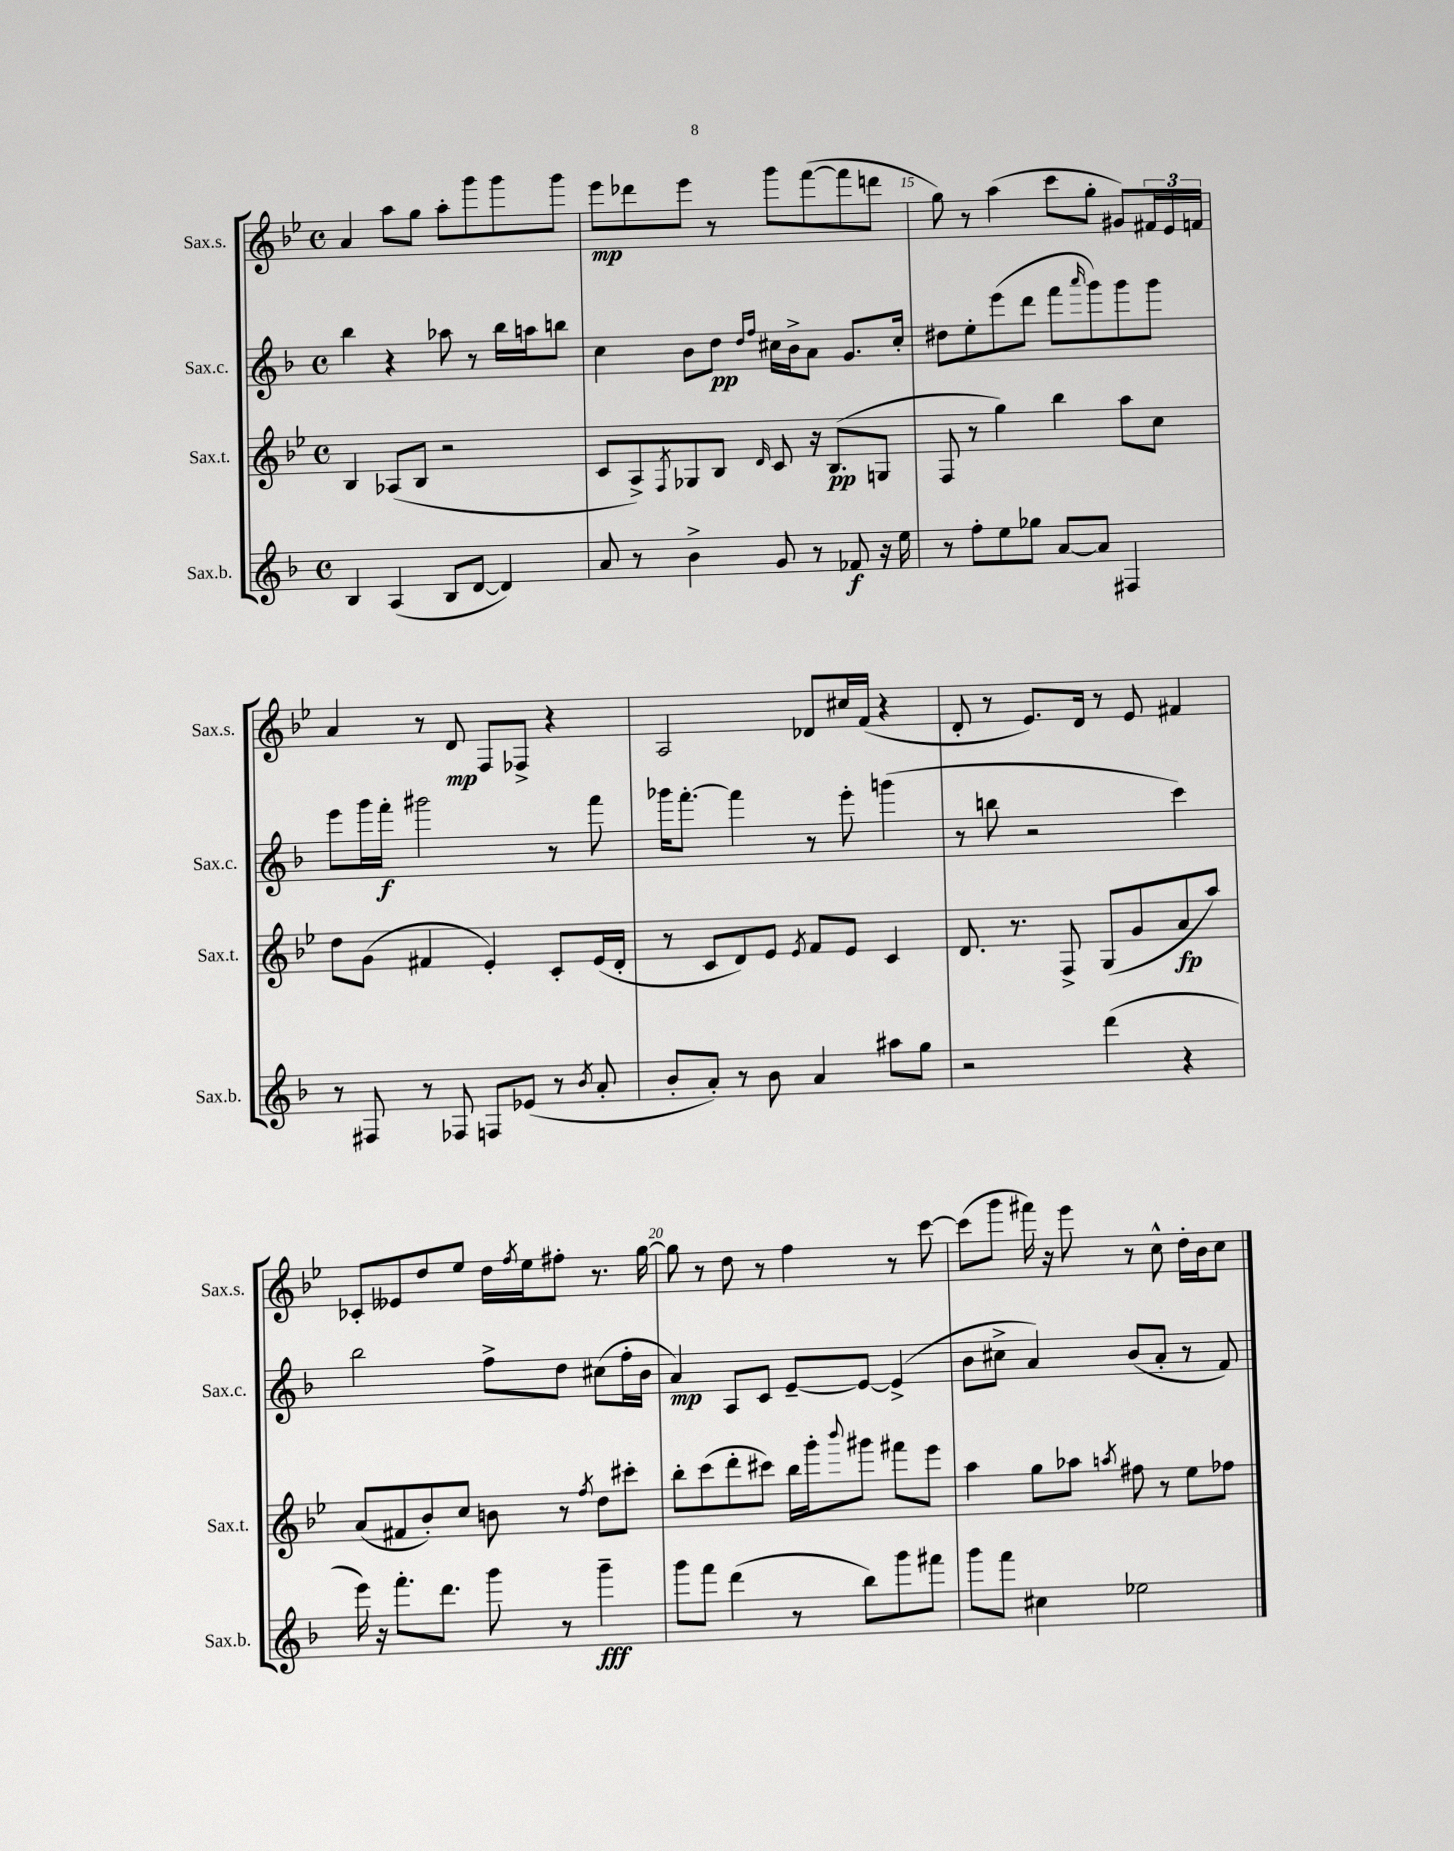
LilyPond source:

<<
\new StaffGroup <<
\new Staff = "s0" \with { instrumentName = "Sax.s." shortInstrumentName = "Sax.s." } {
    \clef treble \key bes \major \defaultTimeSignature \time 4/4
    a'4 a''8 g''8 a''8-. g'''8 g'''8 g'''8 |
    ees'''8\mp des'''8 ees'''8 r8 g'''8 f'''8~( f'''8 d'''8 |
    g''8) r8 a''4( c'''8 g''8-. gis'8) \tuplet 3/2 { fis'16 ees'16 f'16 } |
    a'4 r8 d'8\mp f8 fes8-> r4 |
    a2 des'8 cis''16 f'16( r4 |
    d'8-. r8 ees'8.) d'16 r8 ees'8 fis'4 |
    ces'8-. eeses'8 d''8 ees''8 d''16 \acciaccatura { f''8 } ees''16 fis''8-. r8. g''16~ |
    g''8 r8 d''8 r8 f''4 r8 c'''8~ |
    c'''8( g'''8 fis'''16) r16 ees'''8 r8 c''8-^ d''16-. bes'16 c''8 \bar "|." |
}
\new Staff = "s1" \with { instrumentName = "Sax.c." shortInstrumentName = "Sax.c." } {
    \clef treble \key f \major \defaultTimeSignature \time 4/4
    bes''4 r4 aes''8 r8 bes''16 a''16 b''8 |
    c''4 bes'8 d''8\pp \grace { d''16 f''16 } cis''16 bes'16-> a'8 g'8. cis''16-. |
    dis''8 e''8-. e'''8( d'''8 f'''8 \grace { a'''16 } g'''8) g'''8 g'''8 |
    e'''8 g'''16 f'''16-.\f gis'''2 r8 f'''8 |
    ges'''16 f'''8.~-. f'''4 r8 e'''8-. g'''4( |
    r8 b''8 r2 c'''4) |
    bes''2 f''8-> d''8 cis''8( f''16-. bes'16 |
    a'4\mp) a8 c'8 e'8~-- e'8~ e'4->( |
    bes'8 cis''8-> a'4) bes'8( a'8-. r8 f'8) \bar "|." |
}
\new Staff = "s2" \with { instrumentName = "Sax.t." shortInstrumentName = "Sax.t." } {
    \clef treble \key bes \major \defaultTimeSignature \time 4/4
    bes4 aes8( bes8 r2 |
    c'8 a8->) \acciaccatura { f8 } ges8 bes8 \grace { d'16 } c'8 r16 bes8.\pp( g8 |
    f8 r8 g''4) bes''4 a''8 c''8 |
    d''8 g'8( fis'4 ees'4-.) c'8-. ees'16( d'16-. |
    r8 c'8 d'8) ees'8 \acciaccatura { ees'8 } f'8 ees'8 c'4 |
    d'8. r8. f8-> g8( g'8 a'8\fp a''8) |
    a'8( fis'8 bes'8-.) c''8 b'8 r8 \acciaccatura { f''8 } d''8 cis'''8-. |
    bes''8-. c'''8( d'''8-. cis'''8) bes''16 g'''16-. \appoggiatura { bes'''8 } gis'''8 fis'''8 ees'''8 |
    a''4 g''8 aes''8 \acciaccatura { a''8 } fis''8 r8 ees''8 fes''8 \bar "|." |
}
\new Staff = "s3" \with { instrumentName = "Sax.b." shortInstrumentName = "Sax.b." } {
    \clef treble \key f \major \defaultTimeSignature \time 4/4
    bes4 a4( bes8 d'8~ d'4) |
    a'8 r8 bes'4-> g'8 r8 fes'8\f r16 e''16 |
    r8 f''8-. e''8 ges''8 a'8~ a'8 fis4 |
    r8 fis8 r8 fes8 f8 ees'8( r8 \acciaccatura { bes'8 } a'8-. |
    bes'8-. a'8-.) r8 bes'8 a'4 ais''8 g''8 |
    r2 d'''4( r4 |
    e'''16) r16 f'''8.-. d'''8. g'''8 r8 g'''4--\fff |
    g'''8 f'''8 d'''4( r8 bes''8) g'''8 fis'''8 |
    g'''8 f'''8 cis''4 ees''2 \bar "|." |
}
>>
>>
\layout { \context { \Score currentBarNumber = #13 \override BarNumber.break-visibility = ##(#f #t #t) barNumberVisibility = #(every-nth-bar-number-visible 5) } }
